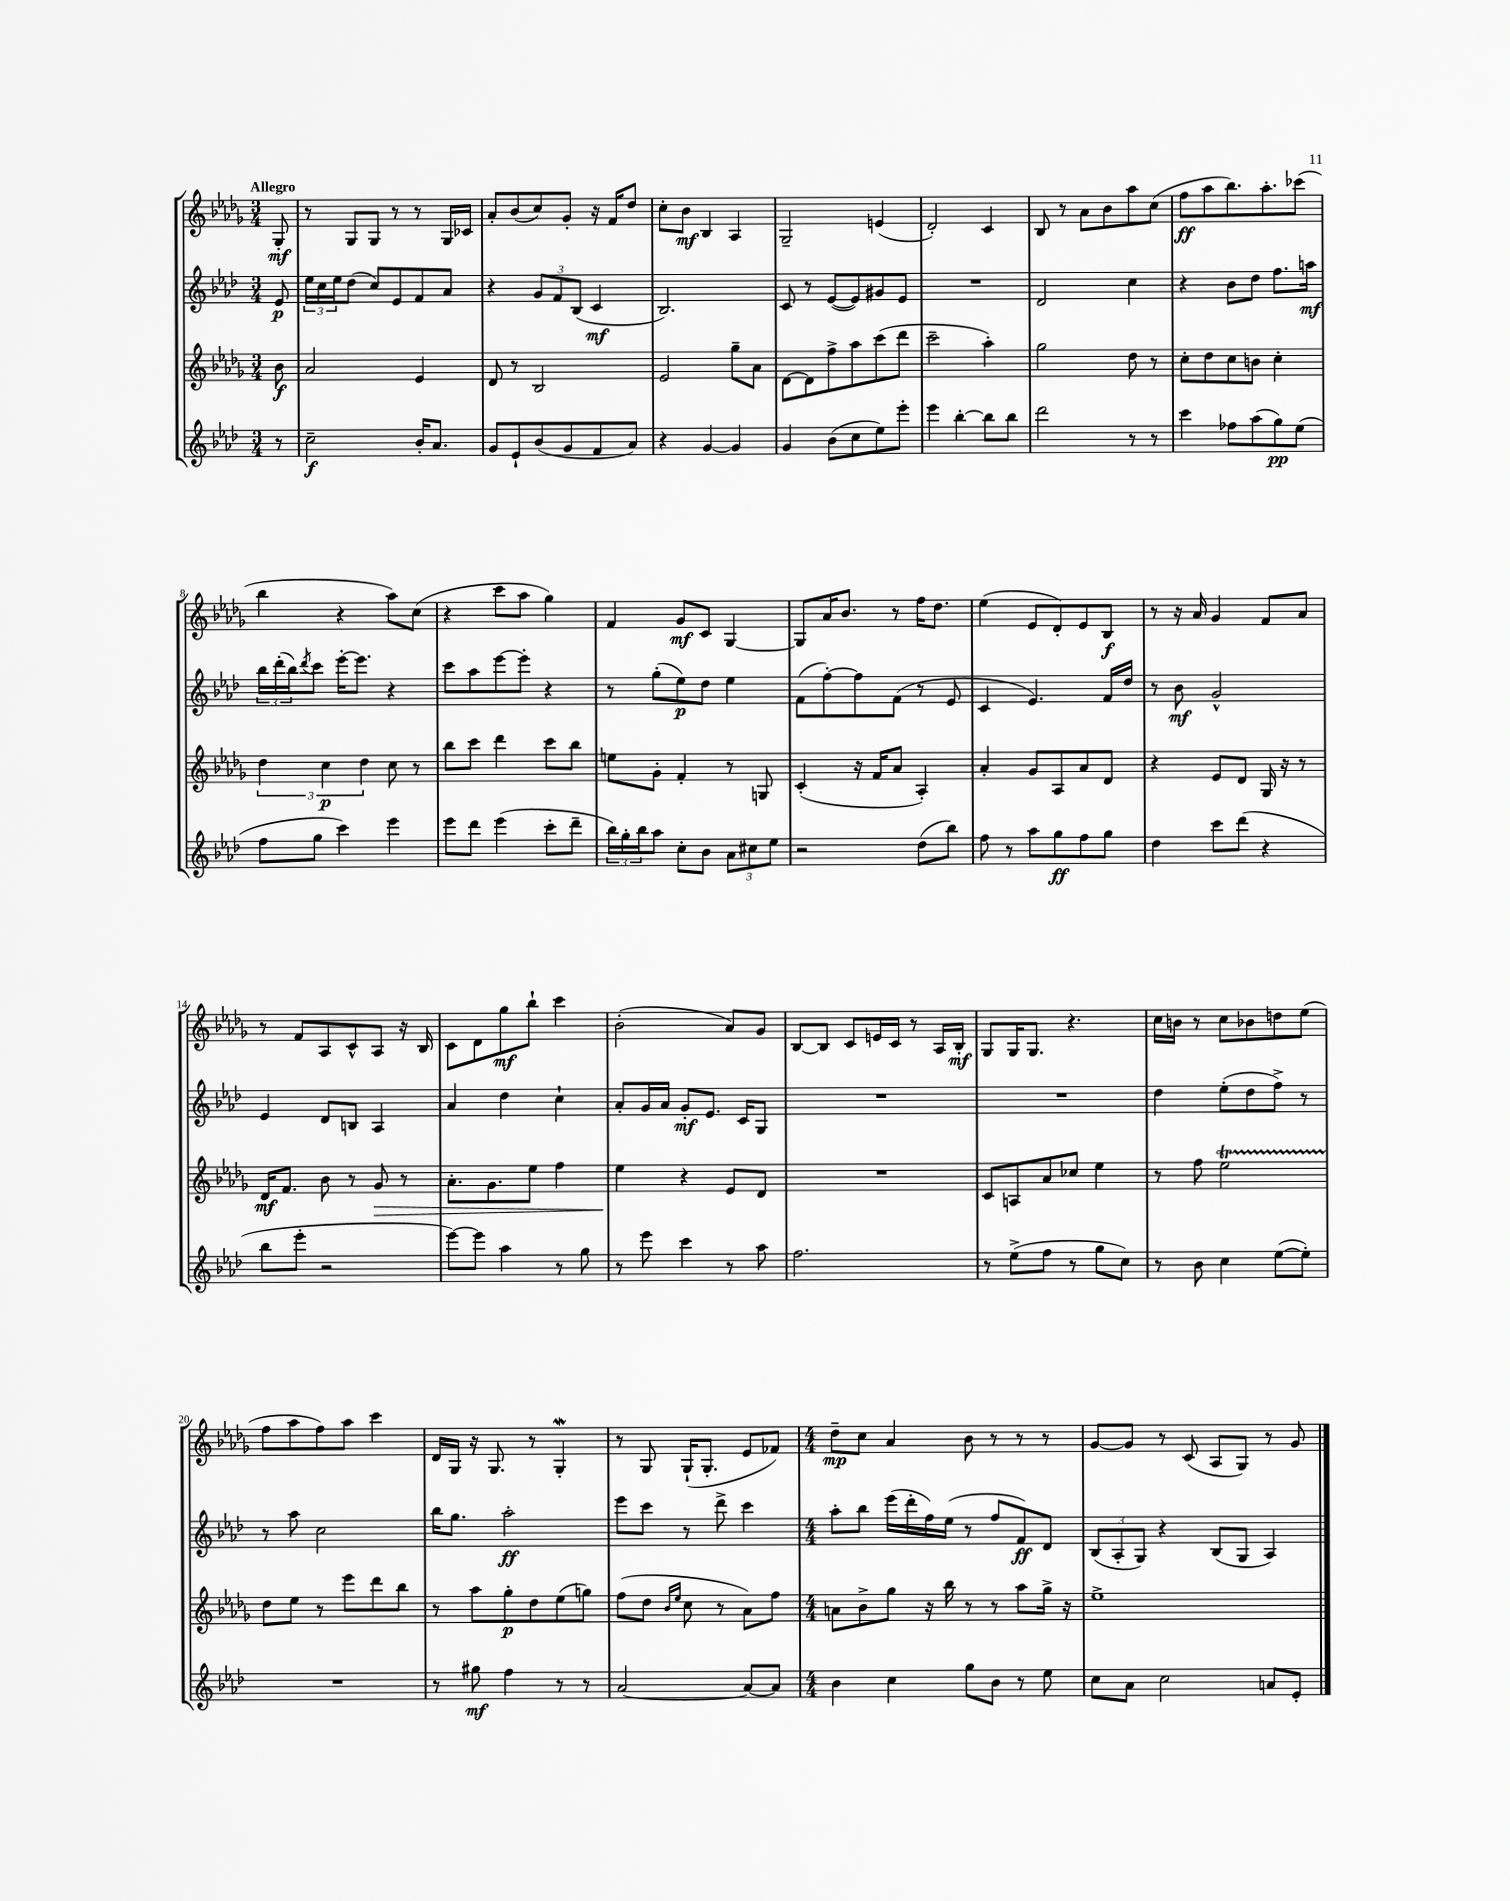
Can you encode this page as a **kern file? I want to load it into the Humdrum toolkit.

**kern	**kern	**kern	**kern
*staff4	*staff3	*staff2	*staff1
*clefG2	*clefG2	*clefG2	*clefG2
*k[b-e-a-d-]	*k[b-e-a-d-g-]	*k[b-e-a-d-]	*k[b-e-a-d-g-]
*M3/4	*M3/4	*M3/4	*M3/4
8r	8b-	8e-	8G-'
=	=	=	=
2cc~	2a-	24ee-	8r
.	.	24cc	.
.	.	24ee-	.
.	.	(8dd-	8G-
.	.	8cc)	8G-
.	.	8e-	8r
16b-'	4e-	8f	8r
8.a-	.	.	.
.	.	8a-	16G-
.	.	.	16c-
=	=	=	=
8g	8d-	4r	8a-'
8e-`	8r	.	(8b-
(8b-	2B-	12g	8cc)
.	.	12f	.
8g	.	.	8g-'
.	.	(12B-	.
8f	.	4c	16r
.	.	.	16f
8a-)	.	.	8dd-
=	=	=	=
4r	2e-	2.B-)	8cc'
.	.	.	8b-
[4g	.	.	4B-
4g]	8gg-~	.	4A-
.	8a-	.	.
=	=	=	=
4g	[8d-	8c	2G-~
.	8d-]	8r	.
(8b-	8ff^	([8e-	.
8cc	8aa-	8e-])	.
8ee-)	(8ccc	8g#	(4e
8eee-'	8ddd-	8e-	.
=	=	=	=
4eee-	2ccc~	2.r	2d-')
[4bb-'	.	.	.
8bb-]	4aa-')	.	4c
8bb-	.	.	.
=	=	=	=
2ddd-	2gg-	2d-	8B-
.	.	.	8r
.	.	.	8a-
.	.	.	8b-
8r	8dd-	4cc	8aa-
8r	8r	.	(8cc
=	=	=	=
4ccc	8cc'	4r	8ff
.	8dd-	.	8aa-
8ff-	8cc	8b-	8.bb-)
(8aa-	8b	8dd-	.
.	.	.	8.aa-'
8gg)	4cc'	8.ff	.
(8ee-	.	.	(8ccc-
.	.	16aa	.
=	=	=	=
8ff	6dd-	24bb-	4bb-
.	.	(24ddd-'	.
.	.	24bb-)	.
.	.	8qddd-	.
8gg	.	8ccc	.
.	6cc	.	.
4ccc)	.	[16eee-'	4r
.	.	8.eee-]	.
.	6dd-	.	.
4eee-	8cc	4r	8aa-)
.	8r	.	(8cc
=	=	=	=
8eee-	8bb-	8ccc	4r
8ddd-	8ccc	8aa-	.
(4eee-	4ddd-	[8eee-	8ccc
.	.	8eee-']	8aa-
8ccc'	8ccc	4r	4gg-)
8ddd-~	8bb-	.	.
=	=	=	=
24bb-)	8ee	8r	4f
24gg'	.	.	.
24bb-	.	.	.
8aa-	8g-'	(8gg'	.
8cc'	4f'	8ee-)	8g-
8b-	.	8dd-	8c
12a-	8r	4ee-	[4G-
12cc#	.	.	.
.	8G	.	.
12ee-	.	.	.
=	=	=	=
2r	(4c'	(8f	8G-]
.	.	[8ff')	16a-
.	.	.	8.b-
.	16r	8ff]	.
.	16f	.	.
.	8a-	(8f	8r
(8dd-	4A-')	8r	16ff
.	.	.	8.dd-
8bb-)	.	8e-	.
=	=	=	=
8ff	4a-'	4c	(4ee-
8r	.	.	.
8aa-	8g-	4.e-)	8e-
8gg	8A-	.	8d-')
8ff	8a-	.	8e-
8gg	8d-	16f	8B-
.	.	16dd-	.
=	=	=	=
4dd-	4r	8r	8r
.	.	8b-	16r
.	.	.	16a-
8ccc	8e-	2g^^	4g-
(8ddd-	8d-	.	.
4r	16G-	.	8f
.	16r	.	.
.	8r	.	8a-
=	=	=	=
8bb-	16d-	4e-	8r
.	8.f	.	.
8eee-'	.	.	8f
2r	8b-	8d-	8A-
.	8r	8B	8c^^
.	8g-	4A-	8A-
.	8r	.	16r
.	.	.	16B-
=	=	=	=
[8eee-)	8.a-'	4a-	8c
8eee-]	.	.	8d-
.	8.g-	.	.
4aa-	.	4dd-	8gg-
.	8ee-	.	8bb-`
8r	4ff	4cc`	4ccc
8gg	.	.	.
=	=	=	=
8r	4ee-	8a-'	(2b-'
8eee-	.	16g	.
.	.	16a-	.
4ccc	4r	8g'	.
.	.	8.e-	.
8r	8e-	.	8a-)
.	.	16c	.
8aa-	8d-	8G	8g-
=	=	=	=
2.ff	2.r	2.r	[8B-
.	.	.	8B-]
.	.	.	8c
.	.	.	16e
.	.	.	16c
.	.	.	8r
.	.	.	16A-
.	.	.	16B-'
=	=	=	=
8r	8c	2.r	8G-
(8ee-^	8A	.	16G-
.	.	.	8.G-
8ff	8a-	.	.
8r	8cc-	.	4.r
8gg	4ee-	.	.
8cc)	.	.	.
=	=	=	=
8r	8r	4dd-	16cc
.	.	.	16b
8b-	8ff	.	8r
4cc	2ee-	(8ee-'	8cc
.	.	8dd-	8b-
([8ee-	.	8ff^)	8dd
8ee-'])	.	8r	(8ee-
=	=	=	=
2.r	8dd-	8r	8ff
.	8ee-	8aa-	8aa-
.	8r	2cc	8ff)
.	8eee-	.	8aa-
.	8ddd-	.	4ccc
.	8bb-	.	.
=	=	=	=
8r	8r	16bb-	16d-
.	.	8.gg	16G-
8gg#	8aa-	.	16r
.	.	.	8.G-
4ff	8gg-'	2aa-'	.
.	8dd-	.	8r
8r	(8ee-	.	4G-'
8r	8gg)	.	.
=	=	=	=
[2a-	(8ff	8eee-	8r
.	8dd-	8ccc	8G-
.	16qqb-	.	.
.	16qqee-	.	.
.	8cc	8r	(16G-`
.	.	.	8.G-'
.	8r	8ddd-^	.
8a-_	8a-)	4ccc	8e-
8a-]	8ff	.	8f-)
=	=	=	=
*M4/4	*M4/4	*M4/4	*M4/4
4b-	8a	8aa-'	8dd-~
.	8b-^	8bb-	8cc
4cc	8gg-	(16eee-	4a-
.	.	16ddd-'	.
.	16r	16ff)	.
.	16bb-	(16ee-	.
8gg	8r	8r	8b-
8b-	8r	8ff	8r
8r	8aa-	8f)	8r
8ee-	16gg-^	8d-	8r
.	16r	.	.
=	=	=	=
8cc	1ee-^	(12B-	[8g-
.	.	12A-'	.
8a-	.	.	8g-]
.	.	12G)	.
2cc	.	4r	8r
.	.	.	(8c
.	.	(8B-	8A-
.	.	8G	8G-)
8a	.	4A-)	8r
8e-'	.	.	8g-
==	==	==	==
*-	*-	*-	*-
